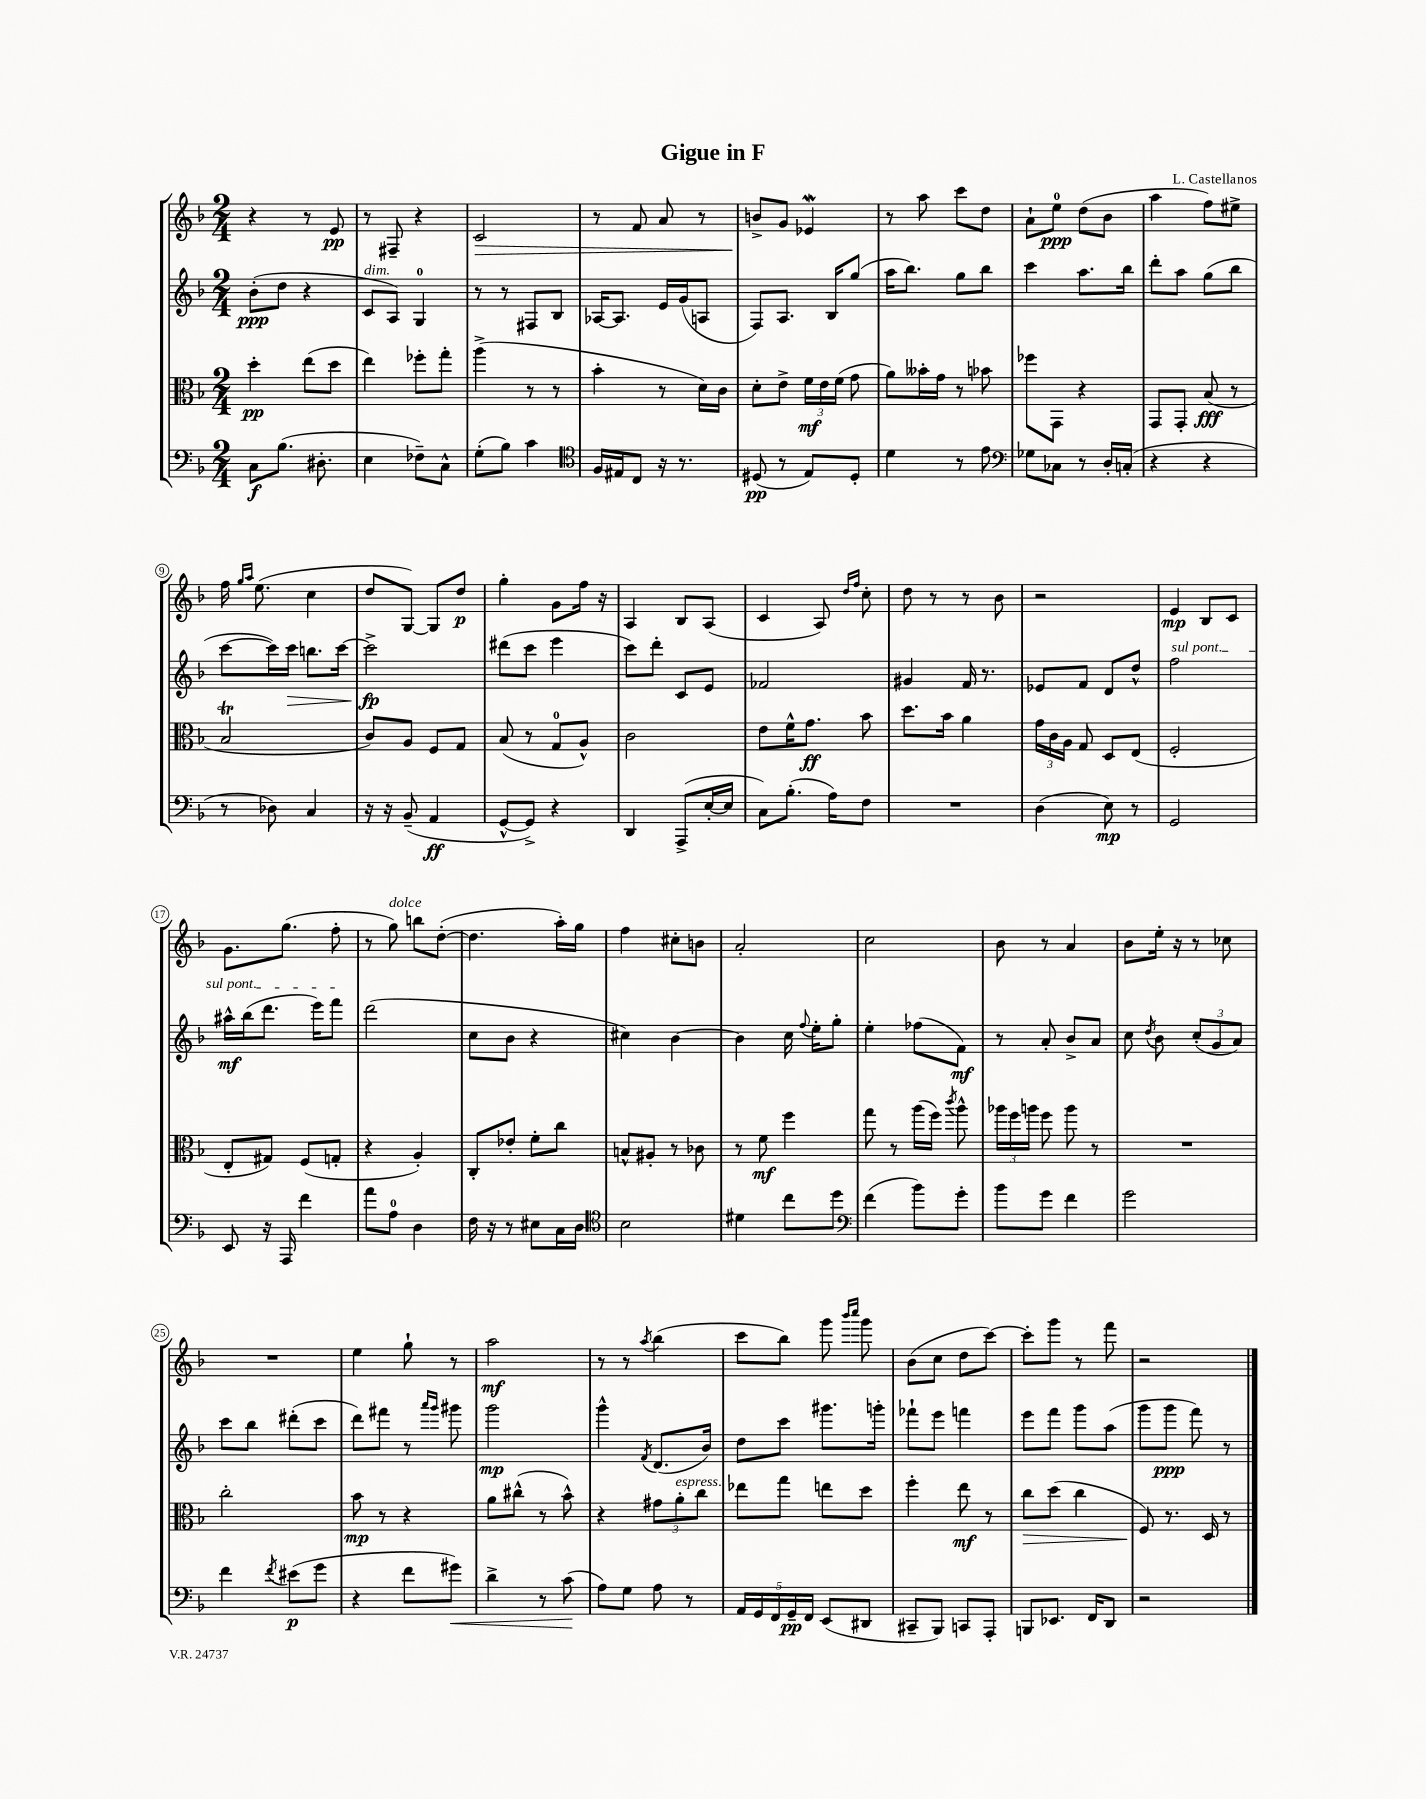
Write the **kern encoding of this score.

**kern	**kern	**kern	**kern
*staff4	*staff3	*staff2	*staff1
*clefF4	*clefC3	*clefG2	*clefG2
*k[b-]	*k[b-]	*k[b-]	*k[b-]
*M2/4	*M2/4	*M2/4	*M2/4
8C	4dd'	(8b-'	4r
(8.B-	.	8dd	.
.	(8ee	4r	8r
8.D#'	.	.	.
.	8dd	.	8e
=	=	=	=
4E	4ee)	8c	8r
.	.	8A)	8F#~
8F-~)	8ff-'	4G	4r
8C^^	8gg'	.	.
=	=	=	=
(8G'	(4aa^	8r	2c
8B-)	.	8r	.
4c	8r	8F#	.
.	8r	8B-	.
=	=	=	=
*clefC4	*	*	*
16F	4b-'	[16A-	8r
16E#	.	8.A-]	.
8C	.	.	8f
16r	8r	16e	8a
8.r	.	(16g	.
.	16d)	8A	8r
.	16c	.	.
=	=	=	=
(8D#	8d'	8F)	8b^
8r	8e^	8.A	8g
8E)	24f	.	4e-
.	24e	.	.
.	.	16B-	.
.	(24f	.	.
8D#'	8g	(8gg	.
=	=	=	=
4d	8a)	16aa	8r
.	.	8.bb-)	.
.	16b--'	.	8aa
.	16g	.	.
8r	8r	8gg	8ccc
8e	8b-	8bb-	8dd
=	=	=	=
*clefF4	*	*	*
8G-	8ff-	4ccc	8a`
8C-	8GG	.	8ee
8r	4r	8.aa	(8dd
16D'	.	.	8b-
(16C'	.	16bb-	.
=	=	=	=
4r	8GG	8ddd'	4aa
.	8GG'	8aa	.
4r	(8B-	(8gg	8ff)
.	8r	8bb-	8ee#^
=	=	=	=
8r	2B-	[8ccc	16ff
.	.	.	16qqgg
.	.	.	16qqaa
.	.	.	(8.ee
8D-)	.	16ccc])	.
.	.	16ccc	.
4C	.	8.bb	4cc
.	.	[16ccc	.
=	=	=	=
16r	8c)	2ccc^]	8dd
16r	.	.	.
(8BB-~	8A	.	[8G)
4AA	8F	.	8G]
.	8G	.	8dd
=	=	=	=
[8GG^^	(8B-	(8ddd#	4gg'
8GG^])	8r	8ccc	.
4r	8G	4eee	8g
.	8A^^)	.	16ff
.	.	.	16r
=	=	=	=
4DD	2c	8ccc)	4A
.	.	8ddd'	.
(8AAA^	.	8c	8B-
[16E'	.	8e	(8A
16E]	.	.	.
=	=	=	=
8C)	8e	2f-	4c
(8.B-'	16f^^	.	.
.	8.g	.	.
.	.	.	8A)
16A)	.	.	.
.	.	.	16qqdd
.	.	.	16qqff
8F	8b-	.	8cc'
=	=	=	=
2r	8.dd	4g#	8dd
.	.	.	8r
.	16b-	.	.
.	4a	16f	8r
.	.	8.r	.
.	.	.	8b-
=	=	=	=
(4D	24g	8e-	2r
.	24c	.	.
.	24A	.	.
.	8G	8f	.
8E)	8D	8d	.
8r	(8E	8dd^^	.
=	=	=	=
2GG	2F'	2ff	4e
.	.	.	8B-
.	.	.	8c
=	=	=	=
8EE	8E'	16aa#^^	8.g
.	.	(16bb-	.
16r	8G#)	8.ddd	.
16AAA	.	.	(8.gg
4f	(8F	.	.
.	.	16eee)	.
.	8G'	8fff	8ff'
=	=	=	=
8a	4r	(2ddd	8r
8A	.	.	8gg)
4D	4A')	.	8bb
.	.	.	([8dd'
=	=	=	=
16F	8C'	8cc	4.dd]
16r	.	.	.
8r	8e-'	8b-	.
8E#	8f'	4r	.
16C	8cc	.	16aa')
16D	.	.	16gg
=	=	=	=
*clefC4	*	*	*
2B-	8B^^	4cc#)	4ff
.	8A#'	.	.
.	8r	[4b-	8cc#'
.	8c-	.	8b
=	=	=	=
4d#	8r	4b-]	2a'
.	8f	.	.
8cc	4ff	16cc	.
.	.	8qqff	.
.	.	16ee'	.
8dd	.	8gg'	.
=	=	=	=
*clefF4	*	*	*
(4f	8gg	4ee'	2cc
.	8r	.	.
8b-)	(16aa	(8ff-	.
.	16ff)	.	.
.	8qccc	.	.
8g'	8aa^^	8f)	.
=	=	=	=
8b-	24aa-	8r	8b-
.	24ff	.	.
.	24aa	.	.
8g	8ff	8a'	8r
4f	8aa	8b-^	4a
.	8r	8a	.
=	=	=	=
2g	2r	8cc	8b-
.	.	8qdd	.
.	.	8b-	16ee'
.	.	.	16r
.	.	(12cc'	8r
.	.	12g	.
.	.	.	8cc-
.	.	12a)	.
=	=	=	=
4f	2cc'	8ccc	2r
.	.	8bb-	.
8qf	.	.	.
(8e#	.	(8ddd#'	.
8g	.	8ccc	.
=	=	=	=
4r	8b-	8ddd)	4ee
.	8r	8fff#	.
8f	4r	8r	8gg`
.	.	16qqaaa	.
.	.	16qqggg	.
8g#)	.	8ggg#	8r
=	=	=	=
4d^	8a	2ggg	2aa
.	(8cc#^^	.	.
8r	8r	.	.
(8c	8b-^^)	.	.
=	=	=	=
8A)	4r	4ggg^^	8r
8G	.	.	8r
.	.	8qf	8qaa
8A	12g#	(8.d	(4bb-
.	12a'	.	.
8r	.	.	.
.	12cc	.	.
.	.	16b-)	.
=	=	=	=
20AA	8ee-	8dd	8ccc
20GG	.	.	.
20FF	.	.	.
.	8gg	8ccc	8bb-)
20GG~	.	.	.
20FF	.	.	.
(8EE	8ee	8.ggg#	8ggg
.	.	.	16qqbbb-
.	.	.	16qqcccc
8DD#	8dd	.	8ggg
.	.	16ggg'	.
=	=	=	=
8CC#~	4ff'	8fff-`	(8b-
8BBB-)	.	8eee	8cc
8CC	8ee	4fff	8dd
8AAA'	8r	.	[8ccc)
=	=	=	=
8BBB	8cc	8eee	8ccc']
8.EE-	(8dd	8fff	8ggg
.	4cc	8ggg	8r
16FF	.	.	.
8DD	.	(8aa	8fff
=	=	=	=
2r	8F)	8ggg	2r
.	8.r	8ggg	.
.	.	8fff)	.
.	16D	.	.
.	8r	8r	.
==	==	==	==
*-	*-	*-	*-
